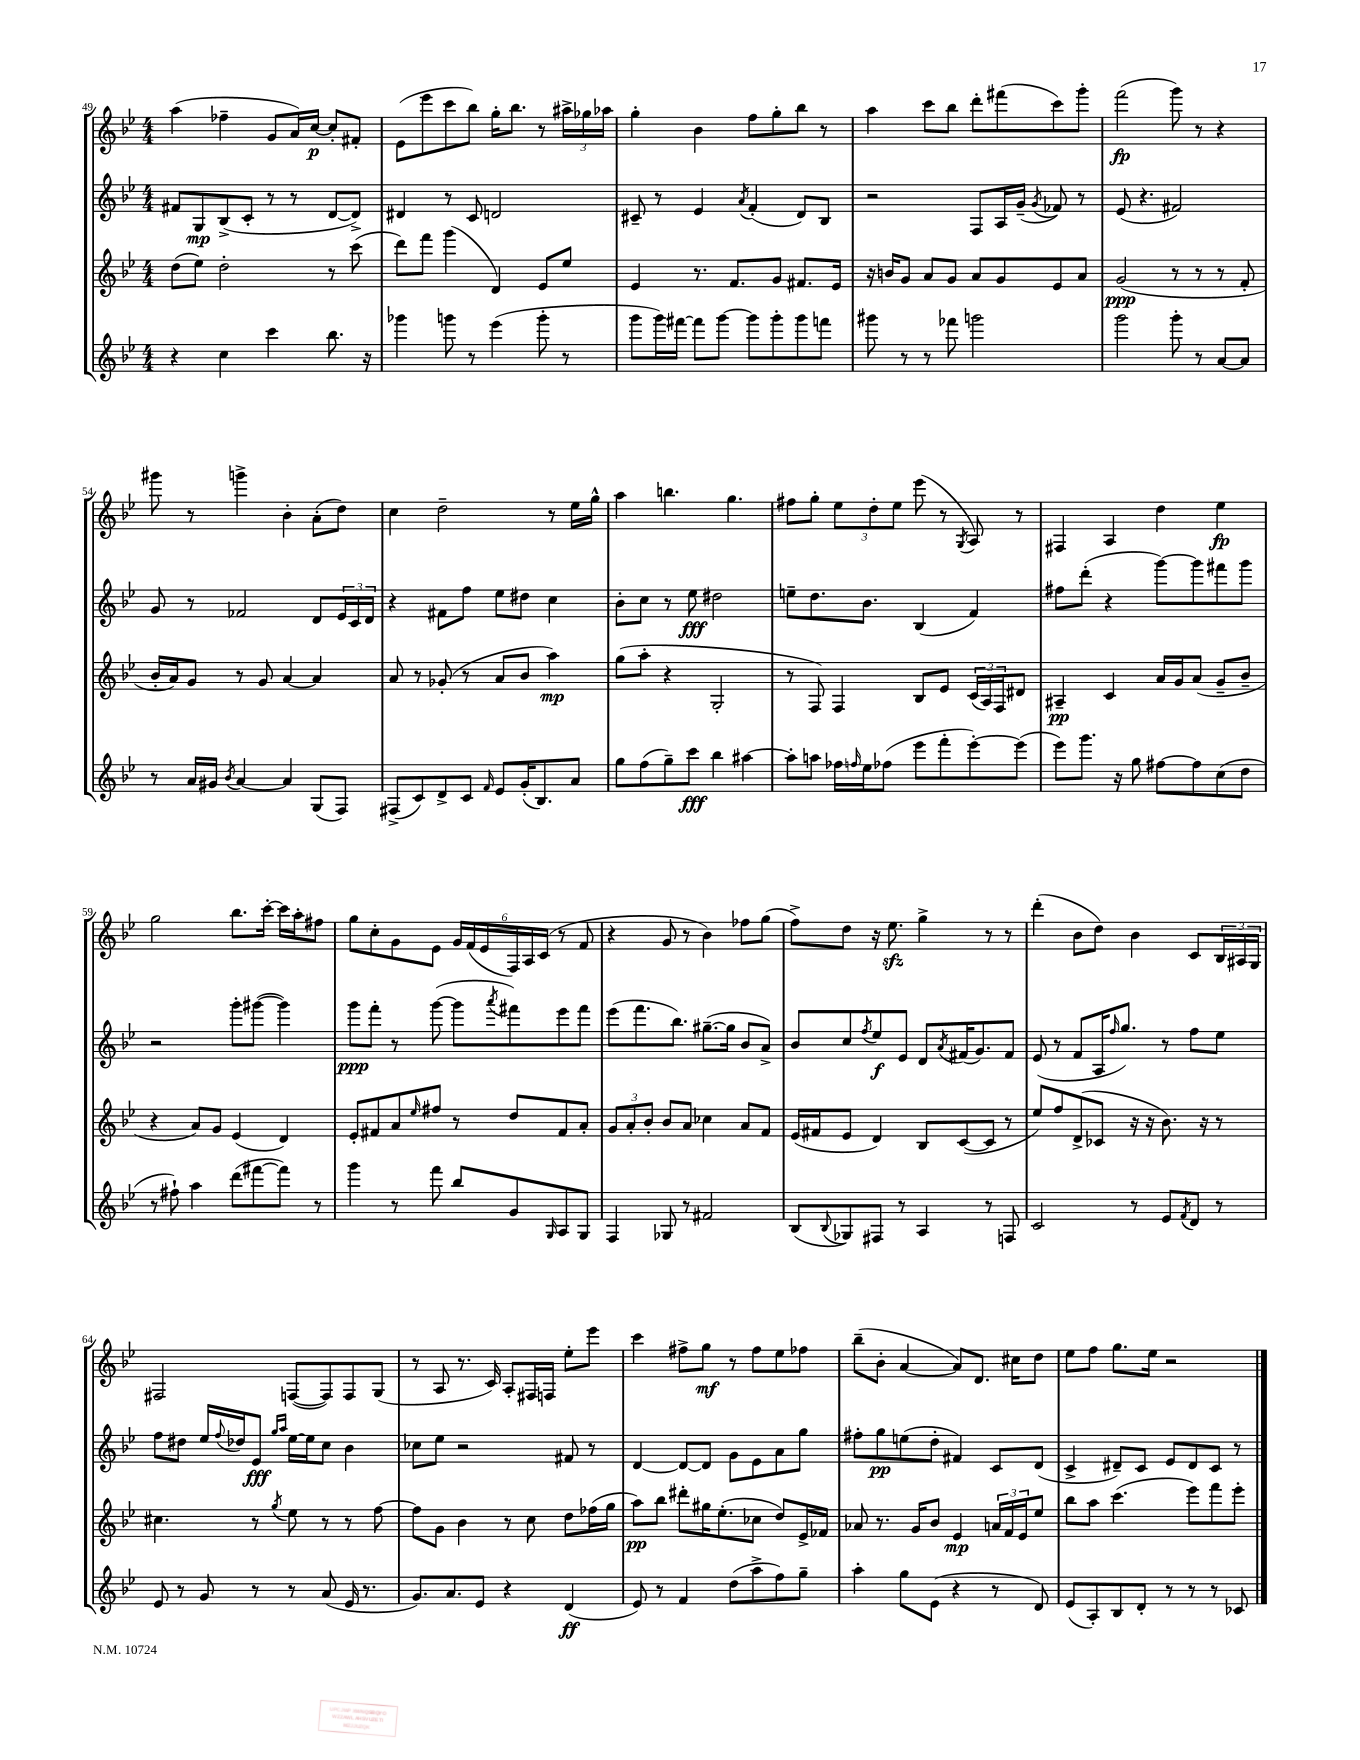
<<
\new StaffGroup <<
\new Staff = "s0" {
    \clef treble \key bes \major \numericTimeSignature \time 4/4
    a''4( fes''4-- g'8 a'16) c''16~\p c''8-. fis'8-. |
    ees'8( ees'''8 c'''8 bes''8) g''16-. bes''8. r8 \tuplet 3/2 { ais''16-> ges''16 aes''16 } |
    g''4-. bes'4 f''8 g''8-. bes''8 r8 |
    a''4 c'''8 bes''8 d'''8-. fis'''8( c'''8) g'''8-. |
    f'''2\fp( g'''8) r8 r4 |
    gis'''8 r8 g'''4-> bes'4-. a'8-.( d''8) |
    c''4 d''2-- r8 ees''16 g''16-^ |
    a''4 b''4. g''4. |
    fis''8 g''8-. \tuplet 3/2 { ees''8 d''8-. ees''8 } ees'''8( r8 \acciaccatura { g8 } a8) r8 |
    fis4 a4 d''4 ees''4\fp |
    g''2 bes''8. c'''16~-. c'''16 a''16-. fis''8 |
    g''8 c''8-. g'8 ees'8 \tuplet 6/4 { g'16 f'16( ees'16 f16) a16 c'16( } r8 f'8 |
    r4 g'8 r8 bes'4) fes''8 g''8( |
    f''8->) d''8 r16 ees''8.\sfz g''4-> r8 r8 |
    d'''4-.( bes'8 d''8) bes'4 c'8 \tuplet 3/2 { bes16 ais16 g16 } |
    fis2 f8~( f8) f8 g8( |
    r8 a8 r8. c'16) a8-. fis16 f16 ees''8-. ees'''8 |
    c'''4 fis''8-> g''8\mf r8 fis''8 ees''8 fes''8 |
    bes''8--( bes'8-. a'4~ a'8) d'8. cis''16 d''8 |
    ees''8 f''8 g''8. ees''16 r2 \bar "|." |
}
\new Staff = "s1" {
    \clef treble \key bes \major \numericTimeSignature \time 4/4
    fis'8 g8\mp bes8->( c'8-. r8 r8 d'8~ d'8->) |
    dis'4 r8 c'8 d'2 |
    cis'8-- r8 ees'4 \acciaccatura { a'8 } f'4-.( d'8) bes8 |
    r2 f8 a16 g'16--( \acciaccatura { g'8 } fes'8) r8 |
    ees'8( r4. fis'2) |
    g'8 r8 fes'2 d'8 \tuplet 3/2 { ees'16 c'16 d'16 } |
    r4 fis'8 f''8 ees''8 dis''8 c''4 |
    bes'8-. c''8 r8 ees''8\fff dis''2 |
    e''8-- d''8. bes'8. bes4( f'4) |
    fis''8 d'''8-.( r4 g'''8~) g'''8 fis'''8 g'''8 |
    r2 g'''8-. gis'''8~( gis'''4) |
    g'''8\ppp f'''8-. r8 g'''8~( g'''8 \acciaccatura { a'''8 } fis'''8) ees'''8 fis'''8 |
    ees'''8( f'''8. bes''8.) gis''8.~--( gis''16 bes'8 a'8->) |
    bes'8 c''8 \acciaccatura { f''8 } ees''8\f ees'8 d'8 \acciaccatura { a'8 } fis'16( g'8.) fis'8 |
    ees'8( r8 f'8 a16 \grace { f''16 } g''8.) r8 f''8 ees''8 |
    f''8 dis''8 ees''16 \appoggiatura { f''8 } des''16 ees'8\fff \grace { g''16 a''16 } ees''16~ ees''16 c''8 bes'4 |
    ces''8 ees''8 r2 fis'8 r8 |
    d'4~ d'8~ d'8 g'8 ees'8 a'8 g''8 |
    fis''8-. g''8\pp e''8( d''8-. fis'4) c'8 d'8( |
    c'4-> dis'8--) c'8 ees'8 dis'8 c'8 r8 \bar "|." |
}
\new Staff = "s2" {
    \clef treble \key bes \major \numericTimeSignature \time 4/4
    d''8( ees''8) d''2-. r8 c'''8( |
    d'''8) f'''8 g'''4( d'4) ees'8 ees''8 |
    ees'4 r8. f'8. g'8 fis'8. ees'16 |
    r16 b'16 g'8 a'8 g'8 a'8 g'8 ees'8 a'8 |
    g'2\ppp( r8 r8 r8 f'8-. |
    bes'16-. a'16) g'8 r8 g'8 a'4~ a'4 |
    a'8 r8 ges'8-.( r8 a'8 bes'8 a''4\mp) |
    g''8( a''8-. r4 g2-. |
    r8 f8) f4 bes8 ees'8 \tuplet 3/2 { c'16( a16) f16 } dis'8 |
    ais4--\pp c'4 a'16 g'16 a'8( g'8-- bes'8-- |
    r4 a'8) g'8 ees'4( d'4) |
    ees'8-. fis'8 a'8 \grace { ees''16 } fis''8 r8 d''8 fis'8 a'8-. |
    \tuplet 3/2 { g'8 a'8-. bes'8-. } bes'8 a'8 ces''4 a'8 f'8 |
    ees'16( fis'16 ees'8 d'4) bes8 c'8~( c'8 r8 |
    ees''8) f''8 d'8->( ces'8 r16 r16 bes'8.) r16 r8 |
    cis''4. r8 \acciaccatura { g''8 } ees''8 r8 r8 f''8~ |
    f''8 g'8 bes'4 r8 c''8 d''8 fes''16( g''16 |
    a''8\pp) bes''8 dis'''8-. gis''16 ees''8.-.( ces''8 d''8) ees'16-> fes'16 |
    aes'8 r8. g'16 bes'8 ees'4\mp \tuplet 3/2 { a'16 f'16 ees'16 } ees''8 |
    bes''8 a''8 c'''4.( ees'''8) f'''8 ees'''8-. \bar "|." |
}
\new Staff = "s3" {
    \clef treble \key bes \major \numericTimeSignature \time 4/4
    r4 c''4 c'''4 bes''8. r16 |
    ges'''4 g'''8 r8 ees'''4( g'''8-. r8 |
    g'''8 g'''16) fis'''16~ fis'''8 g'''8~ g'''8 g'''8-. g'''8 f'''8 |
    gis'''8 r8 r8 fes'''8 g'''2 |
    g'''2 g'''8-. r8 a'8~ a'8 |
    r8 a'16 gis'16 \acciaccatura { bes'8 } a'4~ a'4 g8( f8) |
    fis8->( c'8) d'8-> c'8 \grace { f'16 } ees'8 g'16-.( bes8.) a'8 |
    g''8 f''8( g''8--) c'''8\fff bes''4 ais''4~ |
    ais''8-. a''8 fes''16 \grace { f''16 } ees''16 fes''8( ees'''8 f'''8-. ees'''8~-.) ees'''8( |
    ees'''8) g'''8. r16 g''8 fis''8~ fis''8 c''8( d''8 |
    r8 fis''8-!) a''4 d'''8( fis'''8~ fis'''8) r8 |
    g'''4 r8 f'''8 bes''8 g'8 \grace { g16 } a8 g8 |
    f4 ges8 r8 fis'2 |
    bes8( \appoggiatura { bes8 } ges8) fis8 r8 a4 r8 f8 |
    c'2 r8 ees'8 \acciaccatura { f'8 } d'8 r8 |
    ees'8 r8 g'8 r8 r8 a'8( ees'16 r8. |
    g'8.) a'8. ees'8 r4 d'4\ff( |
    ees'8) r8 f'4 d''8( a''8-> f''8) g''8-- |
    a''4-. g''8 ees'8( r4 r8 d'8) |
    ees'8( a8-.) bes8 d'8-. r8 r8 r8 ces'8 \bar "|." |
}
>>
>>
\layout { \context { \Score currentBarNumber = #49 } }
